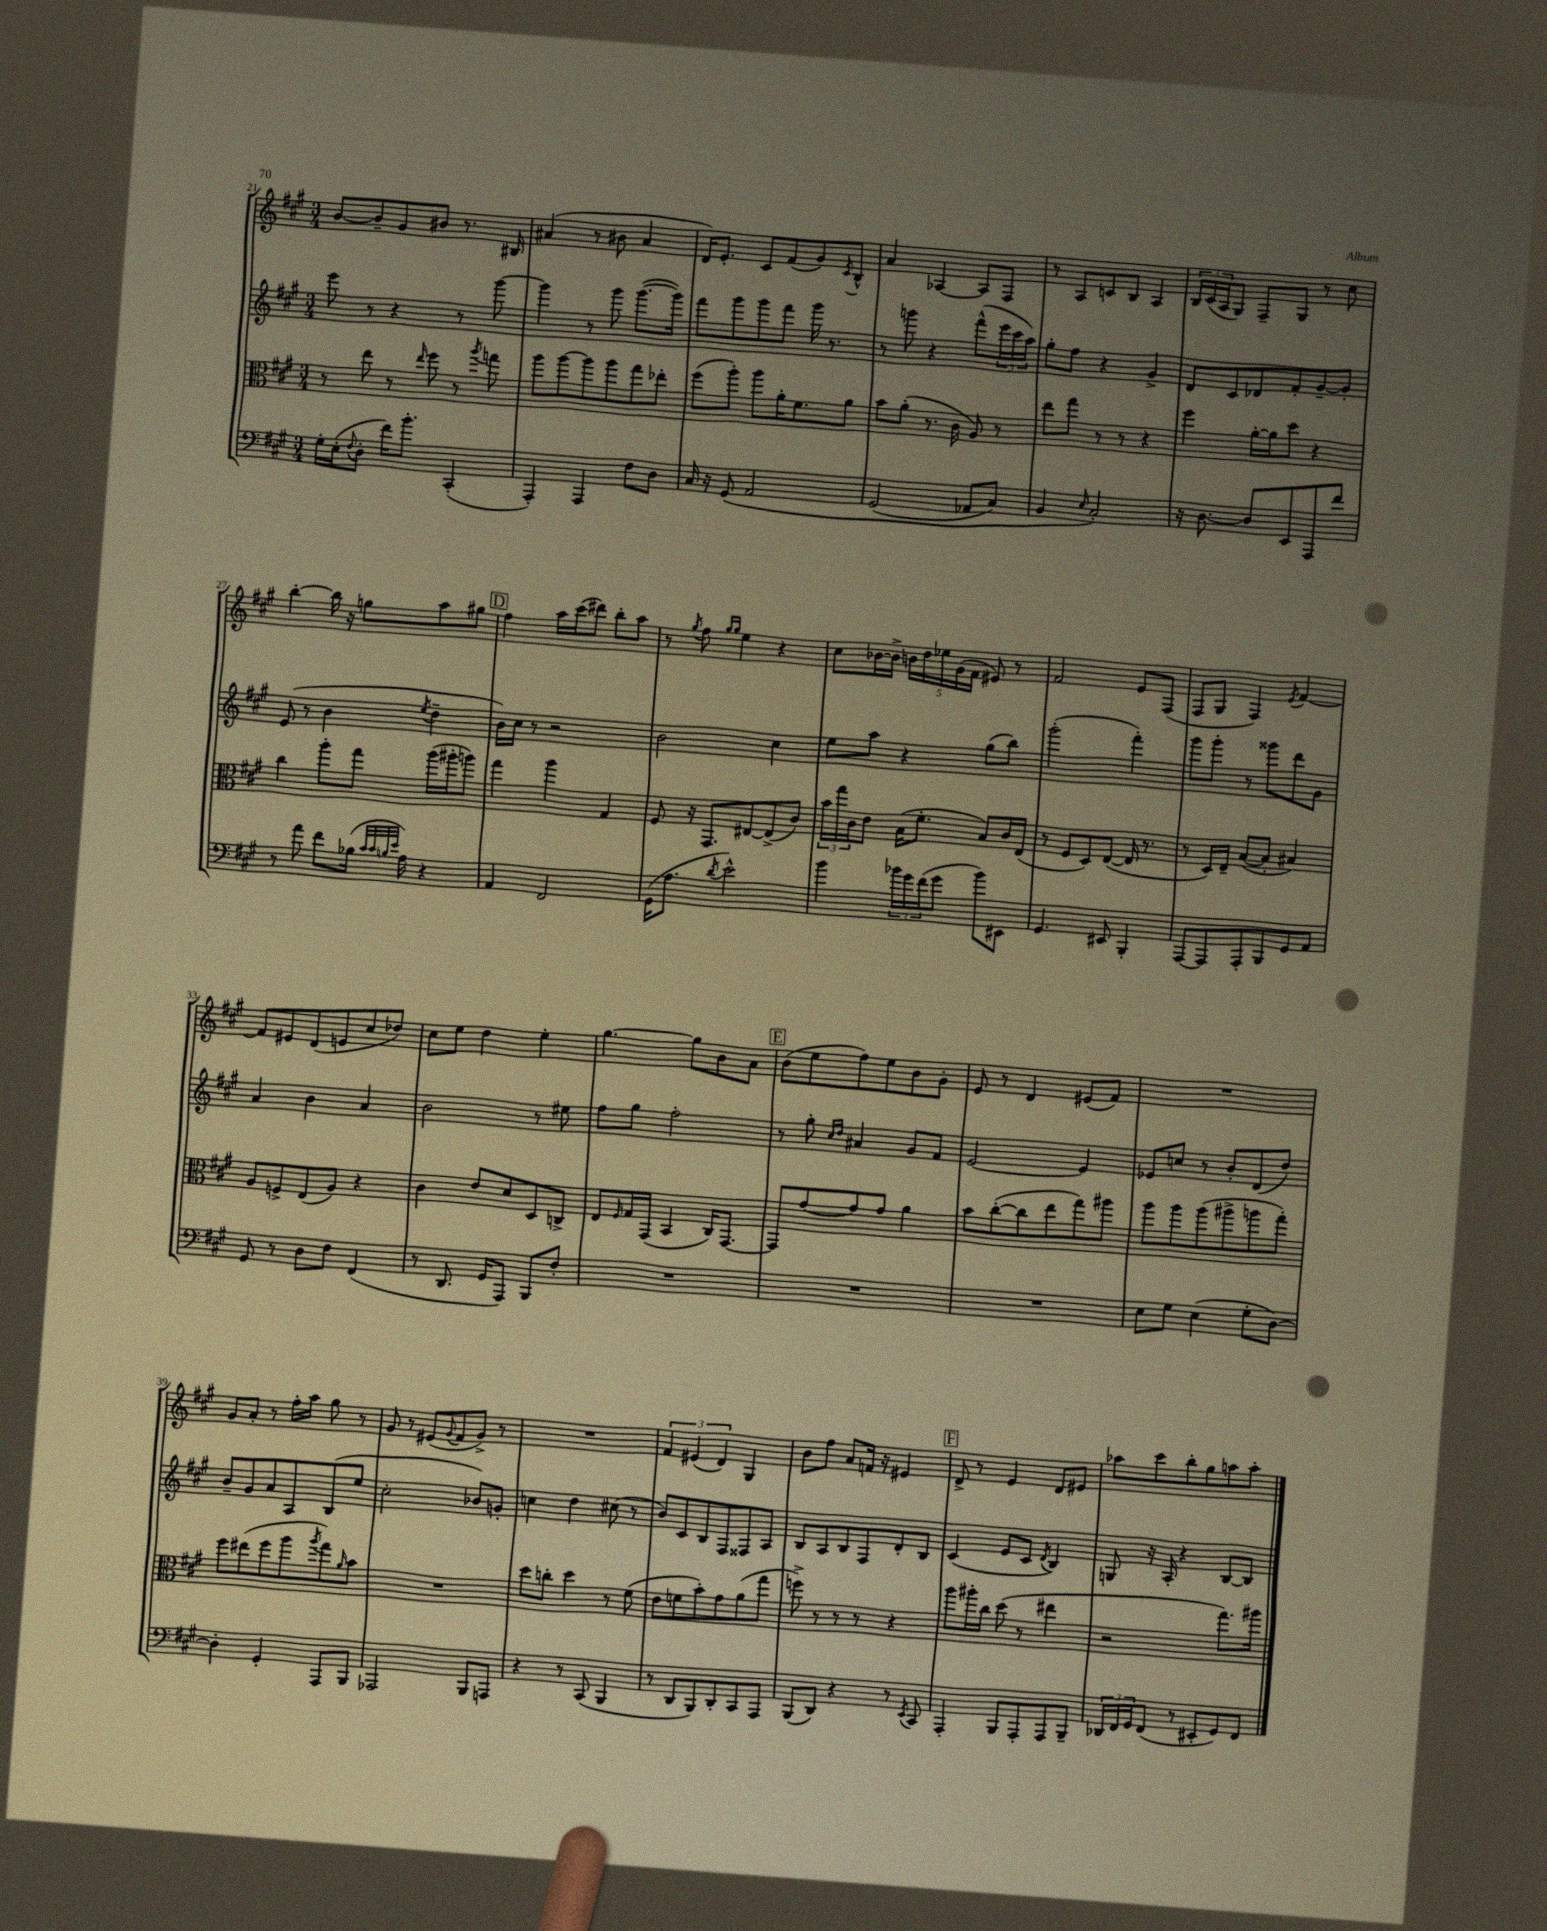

**kern	**kern	**kern	**kern
*part4	*part3	*part2	*part1
*staff4	*staff3	*staff2	*staff1
*clefF4	*clefC3	*clefG2	*clefG2
*k[f#c#g#]	*k[f#c#g#]	*k[f#c#g#]	*k[f#c#g#]
*M3/4	*M3/4	*M3/4	*M3/4
=21	=21	=21	=21
16G#'\LL	8r	8eee\	[8b/L
(16E'\J	.	.	.
8qqF#/	.	.	.
8D'\J	8ee\	8r	8b~/]
16f#\KL)	8r	4r	8g#/
8.b'\J	.	.	.
.	16qqee/	.	.
.	8ff#\	.	8b#X/J
(4CC#'/	8r	8r	8.r
.	8qaa/	.	.
.	8ggn\	[8ggg#\	.
.	.	.	16B#X/
=22	=22	=22	=22
4AAA'/)	8aa\L	4ggg#\]	(4a#X/
.	[8aa\	.	.
4AAA/	8aa\]	8r	8r
.	8aa\	8ggg#\	8b#X\
8F#\L	8gg#\	([8.ggg#\L	4a#/
8D\J	8ee-X'\J	.	.
.	.	16ggg#\Jk])	.
=23	=23	=23	=23
16C#/	(8ff#\L	8fff#\L	16d/KL)
16r	.	.	8.e'/J
(8GG#/	8aa'\J)	8ggg#\	.
2AA/	8aa\L	8ggg#\	8c#/L
.	16a'\K	8fff#\J	(8f#/
.	8.f#\	.	.
.	.	16ggg#\	8g#/)
.	.	8.r	.
.	.	.	8qc#/
.	8a\J	.	8B^^/J
=24	=24	=24	=24
(2GG#/	8b\L	8r	4a/
.	(8a'\J	8gggn\	.
.	8.r	4r	[4A-X/
.	16c#\	.	.
8AA-X/L	8A/)	(8fff#^^\L	8A-/L]
8C#/J)	8r	24eee\L	8F#/J
.	.	24ccc#\	.
.	.	24aa\JJ)	.
=25	=25	=25	=25
4BB/	8ee\L	8gg#'\L	8r
.	8gg#\J	8ff#\J	8A/L
16qqE/	.	.	.
2C#'/)	8r	4r	8cn/
.	8r	.	8B/J
.	4r	4g#^/	4A/
=26	=26	=26	=26
16r	4ff#\	8d/L	24B/LL
.	.	.	(24c#/
[8.D\	.	.	.
.	.	.	24A/J
.	.	8c#/	8G#/J)
8D/L]	[16a'\LL	8d-X/	8F#~/L
.	16a\J]	.	.
8EE/	8dd\J	8f#'/	8G#/J
8AAA/	4r	[8g#~/	8r
8f#/J	.	8g#'/J]	8cc#\
!!LO:LB:g=z
=27	=27	=27	=27
8r	4cc#\	(8e/	[4bb'\
8a\	.	8r	.
8f#\L	8aa'\L	4b\	16bb\]
.	.	.	16r
(16B-X\Jk	8gg#\J	.	8ggn\L
32qqc#/LLL	.	.	.
32qqc#/	.	.	.
32qqBn/	.	.	.
32qqe/JJJ	.	.	.
16A\)	.	.	.
.	.	8qee/	.
4r	(16aa\LL	4dd~\	8aa\
.	16aa#X'\J	.	.
.	8aan\J)	.	8gg#X\J
!!LO:REH:place=s1:t=D
=28	=28	=28	=28
4AA/	4gg#\	16b\LL)	4ff#\
.	.	16cc#\JJ	.
.	.	8r	.
2FF#/	4aa\	2r	16aa\LL
.	.	.	(16ccc#\J
.	.	.	8ddd#X\J)
.	4G#/	.	8bb'\L
.	.	.	8aa\J
=29	=29	=29	=29
(16GG#\KL	8F#/	2b\	8r
8.A\J	.	.	.
.	.	.	8qgg#/
.	16r	.	8ff#\
.	8.GG#/L	.	.
.	.	.	16qqgg#/LL
8qd/	.	.	16qqgg#/JJ
2e^^\)	.	.	4ee\
.	[8E#X/	.	.
.	(8E#^/]	4cc#\	4r
.	8c#/J)	.	.
=30	=30	=30	=30
4b\	24b\LL	8ee\L	8cc#\L
.	24gg#\	.	.
.	24c#\J	.	.
.	8e\J	8aa\J	[16b-X\L
.	.	.	16b-^\JJ]
24b-X\LL	(16B\KL	4r	20bn\LL
24g#\	.	.	.
.	.	.	20dd\
.	8.f#'\J	.	.
(24f#\J	.	.	.
.	.	.	20ee-X\
8g#\J	.	.	.
.	.	.	(20g#\
.	.	.	20f#\JJ
8b-\L)	8B/L)	(8gg#\L	8e#X/)
8EE#X\J	16c#/L	8bb\J)	8r
.	(16E/JJ	.	.
=31	=31	=31	=31
4.GG#/	8r	(2ggg#'\	2f#/
.	8F#/L	.	.
.	8D/)	.	.
8EE#X/	([8E/J	.	.
4BBB'/	16E/]	4fff#'\)	8e/L
.	8.r	.	.
.	.	.	(8F#/J
=32	=32	=32	=32
[8AAA/L	8r	8ggg#\L	8F#/L
8AAA/]	16D/LL)	8ggg#'\J	8G#/J
.	16E~/JJ	.	.
8AAA'/	([8B/L	8r	4F#/)
8BBB/	8B'/J]	8ggg##X\L	.
.	.	.	8qe/
8GG#/	4B#X/)	8ddd\	[4f#/
8AA/J	.	8g#\J	.
!!LO:LB:g=z
=33	=33	=33	=33
8GG#/	8A/L	4a/	8f#/L]
8r	8Fn^/	.	8e#X/
8D\L	(8E/	4b\	(8d/
8F#\J	8A/J)	.	8en/
(4FF#/	4r	4a/	8cc#/
.	.	.	8dd-X/J)
=34	=34	=34	=34
8r	4c#\	2b\	8cc#\L
8.DD/	.	.	8ee\J
.	8e/L	.	4dd\
16GG#/KL	.	.	.
8AAA/J)	8d/	.	.
8BBB/L	8D/	8r	4ee'\
8F#'/J	8Cn^/J	8ee#X\	.
=35	=35	=35	=35
2.r	8E/L	8ff#\L	[4.gg#\
.	16qqF#/	.	.
.	16G#/L	8gg#\J	.
.	(16GG#/JJ	.	.
.	4BB/	2ff#'\	.
.	.	.	8gg#\L]
.	16C#/KL)	.	8b\
.	[8.GG#/J	.	.
.	.	.	8a\J
!!LO:REH:place=s1:t=E
=36	=36	=36	=36
2.r	8GG#/L]	8r	(8b\L
.	[8g#/	8gg#'\	8ee\
.	.	16qqcc#/LL	.
.	.	16qqdd/JJ	.
.	8g#/]	4a#X/	8ff#\)
.	8g#/J	.	8ee\
.	4a\	8g#/L	8b\
.	.	8f#/J	8g#'\J
=37	=37	=37	=37
2.r	8b\L	[2e/	8e/
.	([8cc#'\	.	8r
.	8cc#\]	.	4d/
.	8ee\	.	.
.	8gg#\)	4e/]	(8e#X/L
.	8aa#X\J	.	8f#/J)
=38	=38	=38	=38
8E\L	8aa\L	8e-X/L	2.r
8G#\J	8aa\	8ccn/J	.
(4E\	(8aa\	8r	.
.	8aa#X^\	8b'/L	.
8G#'\L	8aan\	(8d/	.
[8D\J)	8gg#'\J)	8dd/J)	.
!!LO:LB:g=z
=39	=39	=39	=39
4D'\]	8ff#\L	8b~/L	8g#/L
.	(8ee#X\	8g#/	8a'/J
4GG#'/	8ff#\	8a/	8r
.	8aa\	8A/	16ff#'\LL
.	.	.	16aa\JJ
.	8qaa/	.	.
8AAA/L	8gg#\)	(8B/	8gg#\
.	16qqa/	.	.
8BBB/J	8b\J	8ee/J	8r
=40	=40	=40	=40
2AAA-X/	2.r	2cc#'\	8g#/
.	.	.	8r
.	.	.	(8e#X/L
.	.	.	8qqg#/
.	.	.	8f#/
8BBB/L	.	8b-X/L)	8g#^/J)
8AAAn/J	.	8gn'/J	8r
=41	=41	=41	=41
4r	8dd\L	4ccn\	2.r
.	8ccn'\J	.	.
8r	4dd\	4dd\	.
(8CC#/	.	.	.
4BBB/	8r	(8cc#X\	.
.	(8f#\	8r	.
=42	=42	=42	=42
8r	8e\L	8b/L)	6f#/
8DD/L	8fn\	8c#/	.
.	.	.	(6e#X/
8BBB/)	8b'\)	8B/	.
.	.	.	6d/)
8DD'/	8g#\	8F#/	.
8CC#/	(8a\	8F##X/	4G#/
8AAA/J	8gg#\J	8A/J	.
=43	=43	=43	=43
(8BBB/L	8ffn^\)	8B/L	8b\L
8DD/J)	8r	8A/	8ff#\J
4r	8r	8B/	8a/L
.	8r	8F#/	16fn/Jk
.	.	.	16r
8r	4r	8d'/	4e#X/
8qEE/	.	.	.
8CC#/	.	8B/J	.
!!LO:REH:place=s1:t=F
=44	=44	=44	=44
4AAA'/	8aa\L	(4c#/	8d^/
.	16aa#X'\L	.	8r
.	16cc#\JJ	.	.
8BBB/L	(8dd\	8e/L	4e/
8AAA'/	8r	8c#/J	.
.	.	8qd/	.
8AAA/	4ee#X\	4B/)	8d/L
8BBB~/J	.	.	8e#X/J
=45	=45	=45	=45
24DD-X/LL	2r	8Gn/	8aa-X\L
24FF#/	.	.	.
24GG#/J	.	.	.
(8FF#/J	.	16r	8ccc#\
.	.	16A'/	.
8r	.	4r	8bb'\
8EE#X'/L	.	.	8gg#\
8GG#/)	8.gg#\L)	[8B/L	8aan\
8FF#/J	.	8B/J]	8aa'\J
.	16aa#X\Jk	.	.
==	==	==	==
*-	*-	*-	*-
